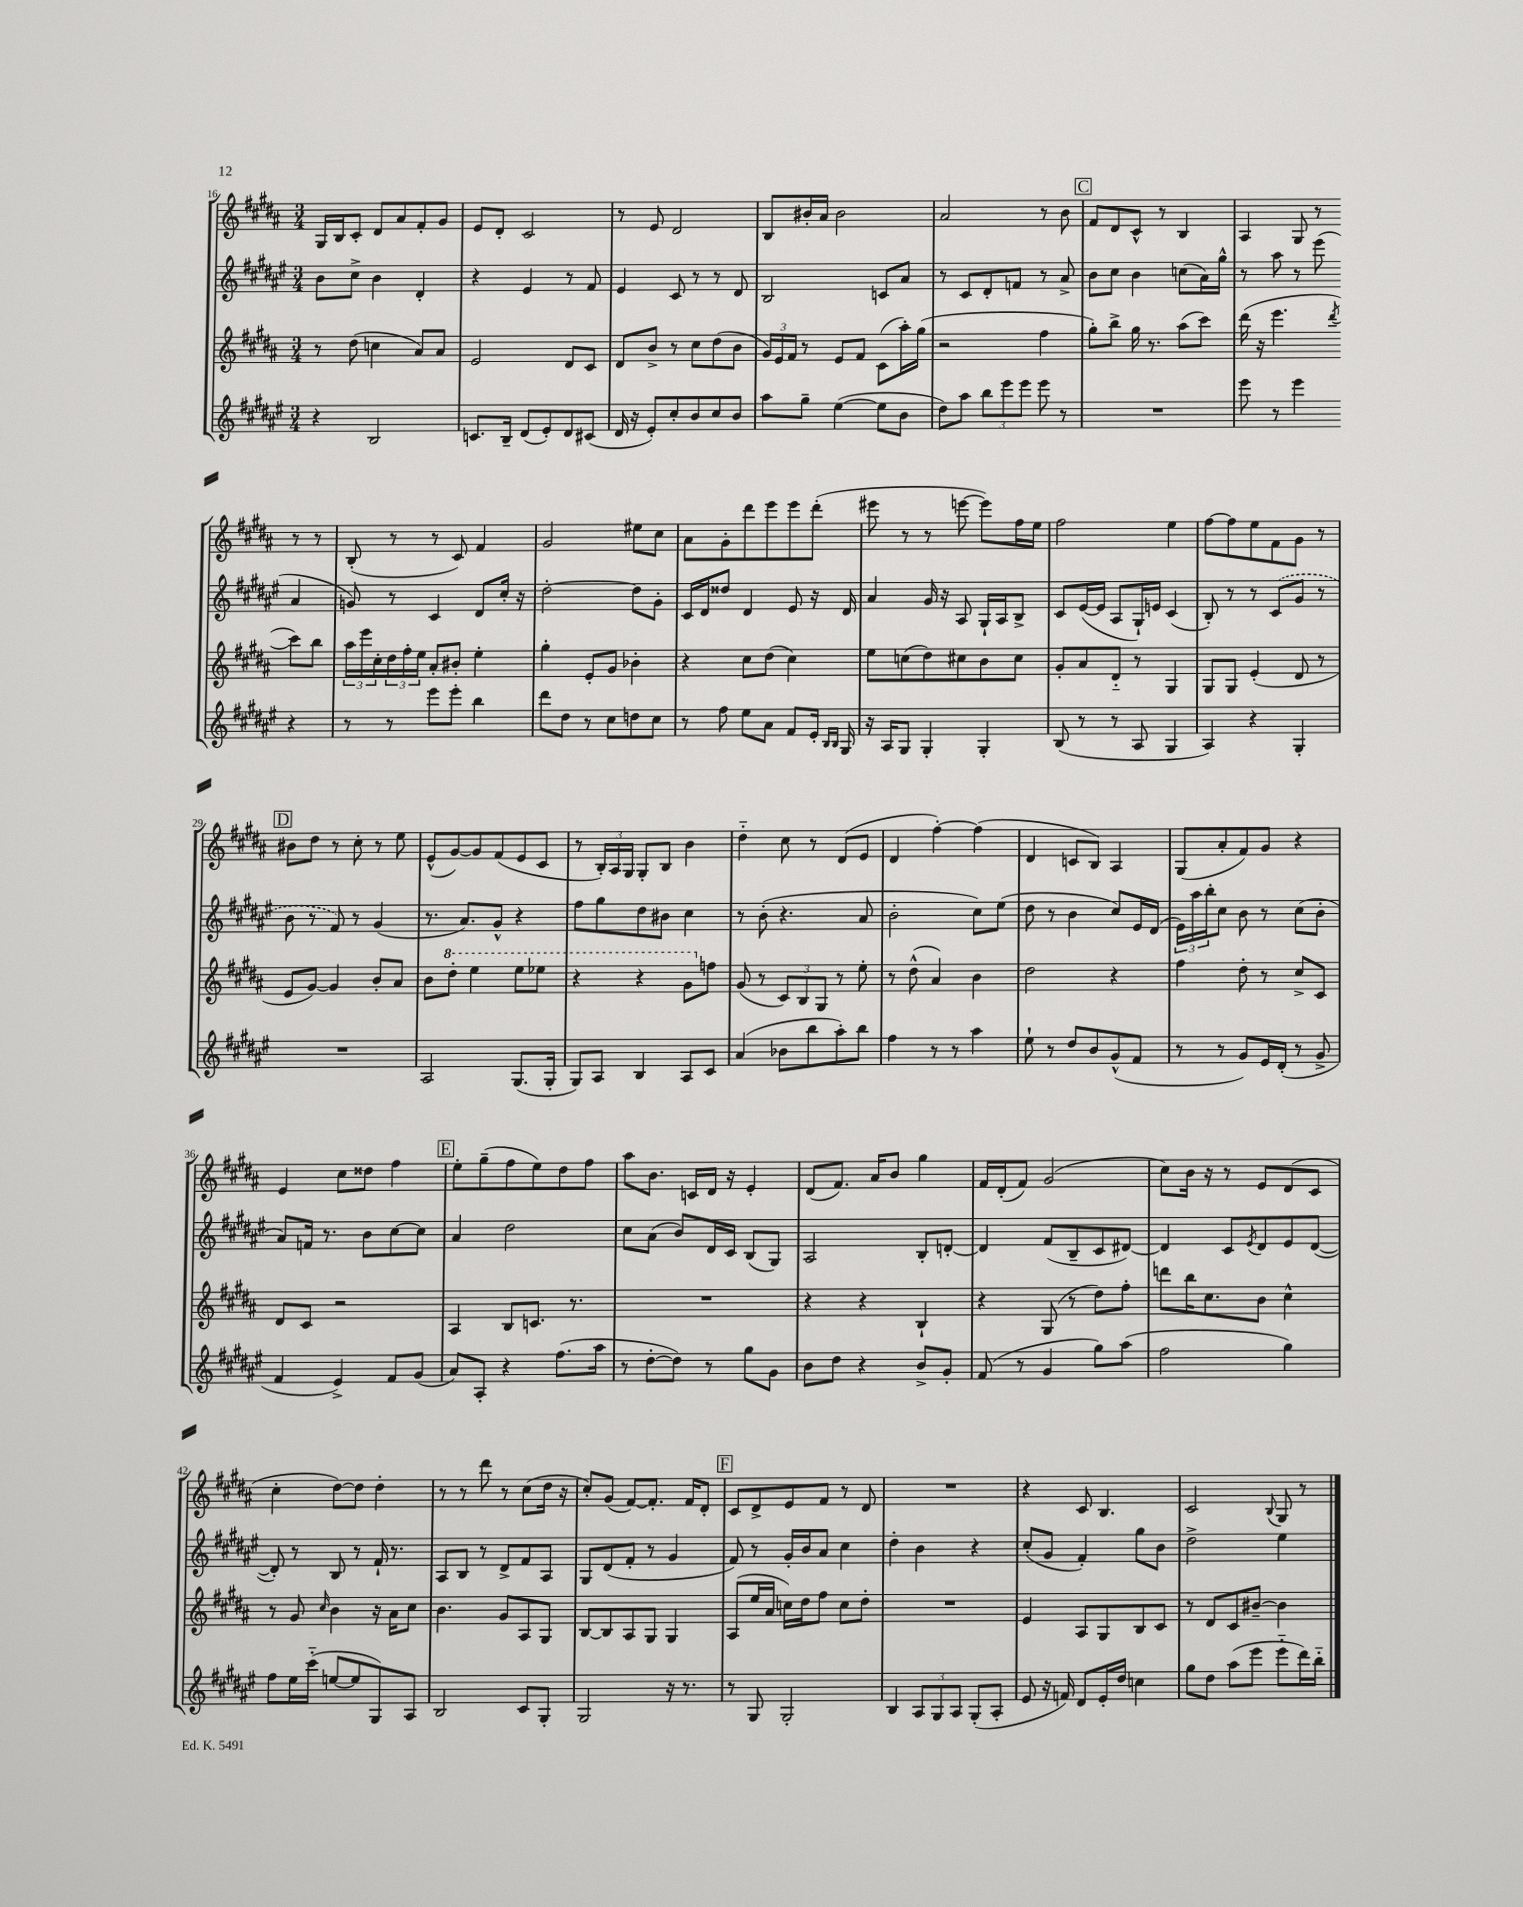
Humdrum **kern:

**kern	**kern	**kern	**kern
*staff4	*staff3	*staff2	*staff1
*clefG2	*clefG2	*clefG2	*clefG2
*k[f#c#g#d#a#e#]	*k[f#c#g#d#a#]	*k[f#c#g#d#a#e#]	*k[f#c#g#d#a#]
*M3/4	*M3/4	*M3/4	*M3/4
4r	8r	8b\L	16G#/LL
.	.	.	16B/J
.	(8dd#\	8cc#^\J	8c#'/J
2B/	4cc\	4b\	8d#/L
.	.	.	8a#/
.	8a#/L)	4d#'/	8f#'/
.	8a#/J	.	8g#/J
=	=	=	=
8.c/L	2e/	4r	8e/L
.	.	.	8d#'/J
16B~/Jk	.	.	.
(8d#/L	.	4e#/	2c#/
8e#'/)	.	.	.
8d#/	8d#/L	8r	.
(8c#/J	8c#/J	8f#/	.
=	=	=	=
16d#/	8d#/L	4e#/	8r
16r	.	.	.
8e#'/L)	8b^/J	.	8e/
8cc#'/	8r	8c#/	2d#/
8b/	8cc#\L	8r	.
8cc#/	(8dd#\	8r	.
8b/J	8b\J	8d#/	.
=	=	=	=
8aa#\L	24g#/LL)	2B/	8B/L
.	24e/	.	.
.	24f#/JJ	.	.
8gg#~\J	8r	.	16b#'/L
.	.	.	16a#/JJ
([4ee#\	8e/L	.	2b#\
.	8f#/J	.	.
8ee#\]L	(8c#\L	8c/L	.
8b\J	16aa#'\L)	8a#/J	.
.	(16gg#\JJ	.	.
=	=	=	=
8dd#\L)	2r	8r	2a#/
8aa#\J	.	8c#/L	.
12bb\L	.	8d#'/	.
12eee#\	.	.	.
.	.	8f/J	.
12eee#\J	.	.	.
8eee#\	4ff#\	8r	8r
8r	.	8a#^/	8b\
=	=	=	=
2.r	8gg#'\L)	8b\L	8f#/L
.	8bb^\J	8cc#\J	8d#/
.	16gg#\	4b\	8c#^^/J
.	8.r	.	.
.	.	.	8r
.	(8aa#\L	(8cc\L	4B/
.	8ccc#\J)	16a#\L)	.
.	.	16gg#^^\JJ	.
=	=	=	=
8eee#\	(16ddd#\	8r	4A#/
.	16r	.	.
8r	4.eee\	8aa#\	.
4eee#\	.	8r	8G#/
.	.	(8eee#\	8r
.	8qddd#/	.	.
4r	8ccc#\L)	4a#/	8r
.	8bb\J	.	8r
=	=	=	=
8r	24aa#\LL	8g/)	(8B'/
.	24eee\	.	.
.	24cc#'\	.	.
8r	24dd#\	8r	8r
.	24ff#'\	.	.
.	24ee\JJ	.	.
8eee#\L	8a#'/L	4c#/	8r
8eee#'\J	8b#'/J	.	8c#/)
4bb\	4ee'\	8d#/L	4f#/
.	.	16cc#'/Jk	.
.	.	16r	.
=	=	=	=
8ddd#\L	4gg#'\	[2dd#'\	2g#/
8dd#\J	.	.	.
8r	8e'/L	.	.
8cc#\L	8g#/J	.	.
8dd\	4b-'\	8dd#\]L	8ee#\L
8cc#\J	.	8g#'\J	8cc#\J
=	=	=	=
8r	4r	16c#/LL	8a#\L
.	.	16d#/J	.
8ff#\	.	8dd##/J	8g#'\
8ee#\L	8cc#\L	4d#/	8ddd#\
8a#\J	(8dd#\J	.	8eee\
8f#/L	4cc#\)	8e#/	8eee\
16e#'/Jk	.	16r	(8ddd#'\J
16qqB/LL	.	.	.
16qqB/JJ	.	.	.
16G#/	.	16d#/	.
=	=	=	=
16r	8ee\L	4a#/	8eee#\
16A#/LK	.	.	.
8G#/J	(8cc\	.	8r
4G#'/	8dd#\)	16g#/	8r
.	.	16r	.
.	8cc#\	8A#/	[8eee\
4G#'/	8b\	16G#`/LL	8eee\]L)
.	.	16A#/J	.
.	8cc#\J	8B^/J	16ff#\L
.	.	.	16ee\JJ
=	=	=	=
(8B/	8g#'/L	8c#/L	2ff#\
8r	8a#/	([16e#/L	.
.	.	16e#/]JJ	.
8r	8d#'~/J	8A#/L	.
8A#/	8r	16G#`/L)	.
.	.	16e/JJ	.
4G#/	4G#/	(4c#/	4ee\
=	=	=	=
4A#/)	8G#/L	8B'/)	[8ff#\L
.	8G#/J	8r	8ff#\]
4r	(4e'/	8r	8ee\
.	.	(8c#/L	8f#\
4G#'/	8d#/	8g#/J	8g#\J
.	8r	8r	8r
=	=	=	=
2.r	8e/L	8b\	8b#\L
.	[8g#/J)	8r	8dd#\J
.	4g#/]	8f#/)	8r
.	.	8r	8cc#'\
.	8b'/L	(4g#/	8r
.	8a#/J	.	8ee\
=	=	=	=
2A#/	8b\L	8.r	(8e^^/L
.	8ddd#'\J	.	[8g#/)
.	.	8.a#/L)	.
.	4eee\	.	8g#/]
.	.	8g#^^/J	(8f#/
(8.G#/L	8eee\L	4r	8e/
.	8eee-\J	.	8c#/J
16G#'/Jk	.	.	.
=	=	=	=
8G#/L)	4r	8ff#\L	8r
8A#/J	.	8gg#\	24B'/LL)
.	.	.	24A#/
.	.	.	24G#/JJ
4B/	4r	8dd#\	8G#'/L
.	.	8b#\J	8B/J
8A#/L	8gg#\L	4cc#\	4b\
8c#/J	8ff\J	.	.
=	=	=	=
(4a#/	(8g#/	8r	4dd#'~\
.	8r	(8b'\	.
8b-\L	12c#/L)	4.r	8cc#\
.	12B/	.	.
8bb\	.	.	8r
.	12G#/J	.	.
8aa#'\)	8r	.	(8d#/L
8bb\J	8ee'\	8a#/	8e/J
=	=	=	=
4ff#\	8r	2b'\	4d#/
.	(8dd#^^\	.	.
8r	4a#/)	.	[4ff#'\)
8r	.	.	.
4aa#\	4b\	8cc#\L)	(4ff#\]
.	.	(8ee#\J	.
=	=	=	=
8ee#`\	2dd#\	8dd#\	4d#/
8r	.	8r	.
8dd#/L	.	4b\	8c/L
8b/	.	.	8B/J)
(8g#^^/	4r	8cc#/L)	4A#/
8f#/J	.	16e#/L	.
.	.	(16d#/JJ	.
=	=	=	=
8r	4ff#\	24e#\LL)	(8G#/L
.	.	24aa#\	.
.	.	24bb'\J	.
8r	.	8cc#\J	8a#'/
8g#/L)	8dd#'\	8b\	8f#/)
16e#/L	8r	8r	8g#/J
(16d#'/JJ	.	.	.
8r	8cc#^/L	(8cc#\L	4r
8g#^/	8c#/J	8b'\J	.
=	=	=	=
4f#/	8d#/L	8a#/L)	4e/
.	8c#/J	16f/Jk	.
.	.	8.r	.
4e#^/)	2r	.	8cc#\L
.	.	8b\L	8dd##\J
8f#/L	.	[8cc#\	4ff#\
(8g#/J	.	8cc#\]J	.
=	=	=	=
8a#/L)	4A#/	4a#/	8ee'\L
8A#'/J	.	.	(8gg#~\
4r	8B/L	2dd#\	8ff#\
.	8.c/J	.	8ee\)
(8.ff#\L	.	.	8dd#\
.	8.r	.	.
.	.	.	8ff#\J
16aa#\Jk	.	.	.
=	=	=	=
8r	2.r	8cc#\L	8aa#\L
[8dd#'\L	.	(8a#\J	8.b\J
8dd#\]J)	.	8b/L)	.
.	.	.	16c/LL
8r	.	16d#/L	16d#/JJ
.	.	16c#/JJ	16r
8gg#\L	.	(8B/L	4e'/
8g#\J	.	8G#/J)	.
=	=	=	=
8b\L	4r	2A#/	(8d#/L
8dd#\J	.	.	8.f#/J)
4r	4r	.	.
.	.	.	16a#/LK
.	.	.	8b/J
8b^/L	4B`/	8B'/L	4gg#\
8g#'/J	.	[8d'/J	.
=	=	=	=
(8f#/	4r	4d/]	16f#/LL
.	.	.	(16d#'/J
8r	.	.	8f#/J)
4g#/	(8G#/	(8f#/L	(2g#/
.	8r	8B~/	.
8gg#\L)	8dd#\L)	8c#/	.
(8aa#\J	8ff#'\J	[8d#/J)	.
=	=	=	=
2ff#\	8ddd\L	4d#/]	8cc#\L)
.	16bb\K	.	16b\Jk
.	8.cc#\	.	16r
.	.	8c#/L	8r
.	.	8qe#/	.
.	8b\J	8d#/	8e/L
4gg#\)	4cc#^^\	8e#/	(8d#/
.	.	([8d#/J	8c#/J
=	=	=	=
8ff#\L	8r	8d#'/])	4cc#'\
16ee#\L	8g#/	8r	.
(16ccc#'~\JJ	.	.	.
.	16qqcc#/	.	.
[8ee/L	4b\	8B/	[8dd#\L)
8ee/]	.	8r	8dd#\]J
8G#/)	16r	16f#`/	4dd#'\
.	16a#\LK	8.r	.
8A#/J	8cc#\J	.	.
=	=	=	=
2B/	4.b\	8A#/L	8r
.	.	8B/J	8r
.	.	8r	8ddd#\
.	8g#/L	8d#^/L	8r
8c#/L	8A#/	8f#/	(8cc#\L
8G#'/J	8G#/J	8A#/J	16dd#\Jk
.	.	.	16r
=	=	=	=
2G#/	[8B/L	8G#/L	8cc#'/L)
.	8B/]	(8d#/	(8g#/J
.	8A#/	8f#'/J	[8f#/L)
.	8G#/J	8r	8.f#'/]J
16r	4G#/	4g#/	.
8.r	.	.	16f#/LK
.	.	.	8d#'/J
=	=	=	=
8r	(8A#/L	8f#/)	8c#/L
8G#/	16ee/L	8r	8d#^/
.	16a#/JJ	.	.
2G#'/	16cc\LL)	16g#'/LL	8e/
.	16dd#\J	16b/J	.
.	8ff#\J	8a#/J	8f#/J
.	8cc\L	4cc#\	8r
.	8dd#'\J	.	8d#/
=	=	=	=
4B/	2.r	4dd#'\	2.r
12A#/L	.	4b\	.
12G#/	.	.	.
12A#/J	.	.	.
(8G#'/L	.	4r	.
8A#'/J	.	.	.
=	=	=	=
8e#/	4e/	(8cc#'/L	4r
16r	.	8g#/J	.
16f/)	.	.	.
8d#/L	8A#/L	4f#'/)	8c#/
16e#'/L	8G#/	.	4.B/
16dd#/JJ	.	.	.
4cc\	8B/	8gg#\L	.
.	8c#/J	8b\J	.
=	=	=	=
8gg#\L	8r	2dd#^\	2c#/
8dd#\J	8d#/L	.	.
(8aa#\L	8c#/	.	.
8eee#\J	[8b#~/J	.	.
.	.	.	8qqB/
8eee#'~\L	4b#\]	4ee#\	8G#/
16ddd#\L)	.	.	8r
16bb'~\JJ	.	.	.
==	==	==	==
*-	*-	*-	*-
